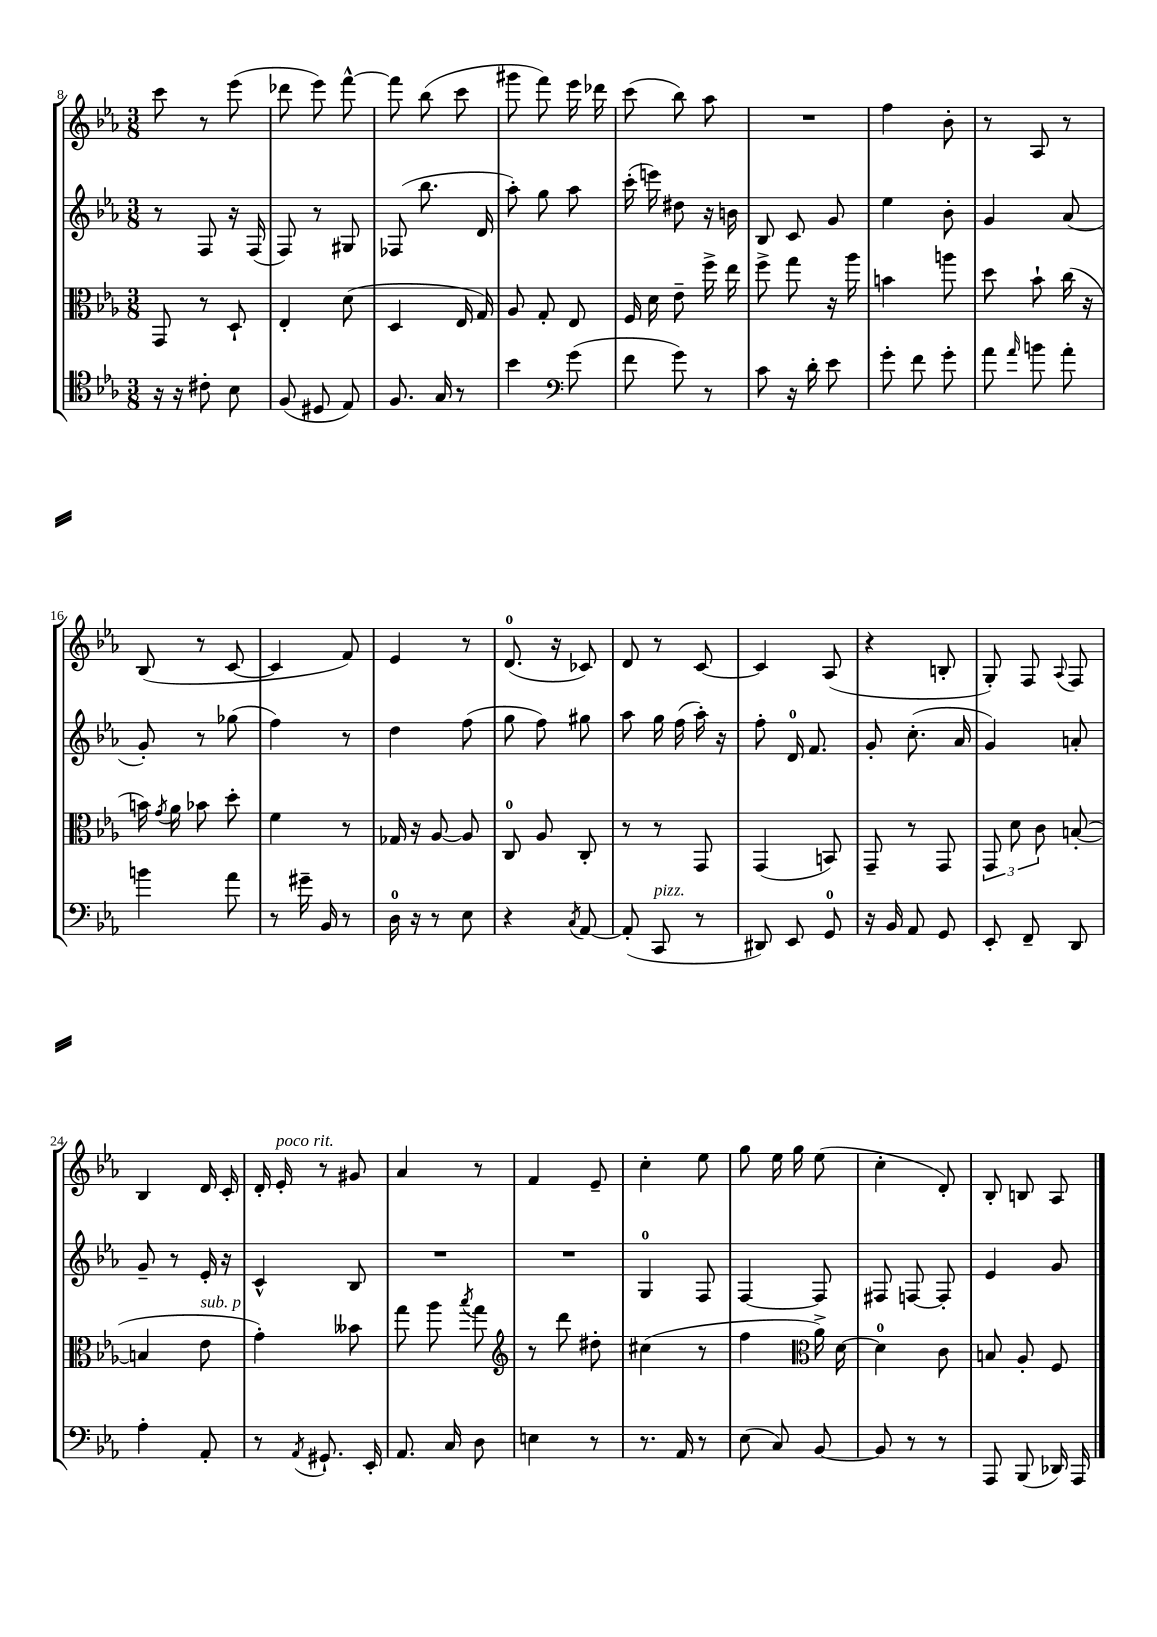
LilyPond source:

<<
\new StaffGroup <<
\new Staff = "s0" {
    \clef treble \key ees \major \numericTimeSignature \time 3/8
    \autoBeamOff c'''8 r8 ees'''8( |
    des'''8 ees'''8) f'''8~-^ |
    f'''8 bes''8( c'''8 |
    gis'''8 f'''8) ees'''16 des'''16 |
    c'''8( bes''8) aes''8 |
    R4. |
    f''4 bes'8-. |
    r8 aes8 r8 |
    bes8( r8 c'8~ |
    c'4 f'8) |
    ees'4 r8 |
    d'8.-0( r16 ces'8) |
    d'8 r8 c'8~ |
    c'4 aes8( |
    r4 b8-. |
    g8-.) f8 \appoggiatura { aes8 } f8 |
    bes4 d'16 c'16-. |
    d'16-. ees'16-.^\markup { \italic "poco rit." } r8 gis'8 |
    aes'4 r8 |
    f'4 ees'8-- |
    c''4-. ees''8 |
    g''8 ees''16 g''16 ees''8( |
    c''4-. d'8-.) |
    bes8-. b8 aes8 \bar "|." |
}
\new Staff = "s1" {
    \clef treble \key ees \major \numericTimeSignature \time 3/8
    \autoBeamOff r8 f8 r16 f16( |
    f8) r8 gis8 |
    fes8( bes''8. d'16 |
    aes''8-.) g''8 aes''8 |
    c'''16-.( e'''16) dis''8 r16 b'16 |
    bes8 c'8 g'8 |
    ees''4 bes'8-. |
    g'4 aes'8( |
    g'8-.) r8 ges''8( |
    f''4) r8 |
    d''4 f''8( |
    g''8 f''8) gis''8 |
    aes''8 g''16 f''16( aes''16-.) r16 |
    f''8-. d'16-0 f'8. |
    g'8-. c''8.-.( aes'16 |
    g'4) a'8-. |
    g'8-- r8 ees'16-. r16 |
    c'4-^ bes8 |
    R4. |
    R4. |
    g4-0 f8 |
    f4~ f8 |
    fis8 f8~ f8-. |
    ees'4 g'8 \bar "|." |
}
\new Staff = "s2" {
    \clef alto \key ees \major \numericTimeSignature \time 3/8
    \autoBeamOff g,8 r8 d8-! |
    ees4-. d'8( |
    d4 ees16 g16) |
    aes8 g8-. ees8 |
    f16 d'16 ees'8-- f''16-> ees''16 |
    f''8-> g''8 r16 aes''16 |
    b'4 a''8 |
    d''8 bes'8-! c''16( r16 |
    b'16) \acciaccatura { g'8 } aes'16 bes'8 d''8-. |
    f'4 r8 |
    ges16 r16 aes8~ aes8 |
    c8-0 aes8 c8-. |
    r8 r8 g,8 |
    g,4( b,8) |
    g,8-- r8 g,8 |
    \tuplet 3/2 { g,8 d'8 c'8 } b8~-.( |
    b4 ees'8^\markup { \italic "sub. p" } |
    g'4-.) beses'8 |
    g''8 aes''8 \acciaccatura { bes''8 } g''8 |
    \clef treble r8 d'''8 dis''8-. |
    cis''4( r8 |
    f''4 \clef alto aes'16->) d'16~ |
    d'4-0 c'8 |
    b8 aes8-. f8 \bar "|." |
}
\new Staff = "s3" {
    \clef tenor \key ees \major \numericTimeSignature \time 3/8
    \autoBeamOff r16 r16 cis'8-. bes8 |
    f8( dis8 ees8) |
    f8. g16 r8 |
    bes'4 \clef bass g'8( |
    f'8 g'8) r8 |
    c'8 r16 d'16-. ees'8 |
    g'8-. f'8 g'8-. |
    aes'8 \grace { aes'16 } b'8 aes'8-. |
    b'4 aes'8 |
    r8 gis'16-- bes,16 r8 |
    d16-0 r16 r8 ees8 |
    r4 \acciaccatura { c8 } aes,8~ |
    aes,8-.( c,8^\markup { \italic "pizz." } r8 |
    dis,8) ees,8 g,8-0 |
    r16 bes,16 aes,8 g,8 |
    ees,8-. f,8-- d,8 |
    aes4-. aes,8-. |
    r8 \acciaccatura { aes,8 } gis,8.-! ees,16-. |
    aes,8. c16 d8 |
    e4 r8 |
    r8. aes,16 r8 |
    ees8( c8) bes,8~ |
    bes,8 r8 r8 |
    aes,,8 bes,,8( des,16) aes,,16 \bar "|." |
}
>>
>>
\layout { \context { \Score currentBarNumber = #8 } }
